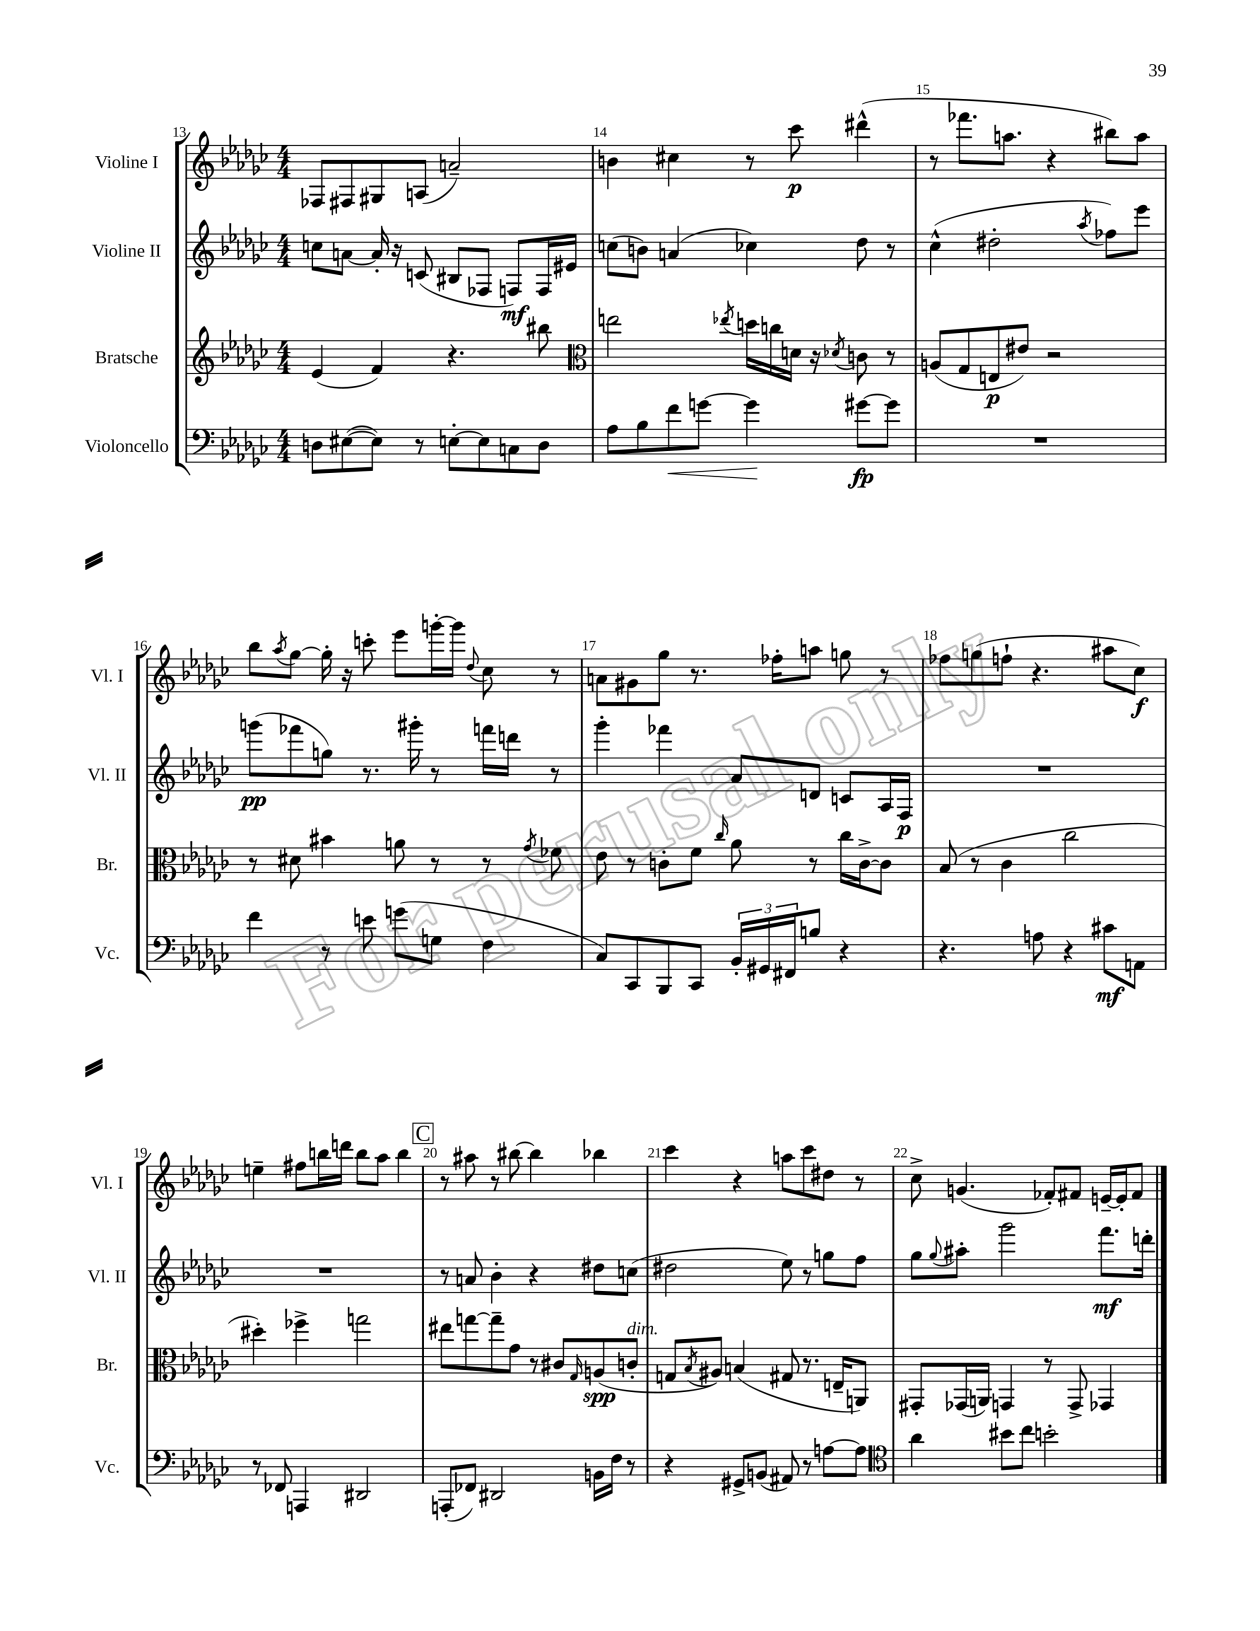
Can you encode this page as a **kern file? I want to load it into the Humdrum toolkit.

**kern	**kern	**kern	**kern
*staff4	*staff3	*staff2	*staff1
*clefF4	*clefG2	*clefG2	*clefG2
*k[b-e-a-d-g-c-]	*k[b-e-a-d-g-c-]	*k[b-e-a-d-g-c-]	*k[b-e-a-d-g-c-]
*M4/4	*M4/4	*M4/4	*M4/4
8D\L	(4e-/	8cc\L	8F-/L
([8E#\	.	[8a\J	8F#/
8E#\]J)	4f/)	16a'/]	8G#/
.	.	16r	.
8r	.	(8c/	(8A/J
[8E'\L	4.r	8B#/L	2a~/)
8E\]	.	8F-/J	.
8C\	.	8F/L)	.
8D\J	8bb#\	16F/L	.
.	.	16e#/JJ	.
=	=	=	=
*	*clefC3	*	*
8A-\L	2ee\	(8cc\L	4b\
8B-\	.	8b\J)	.
8f\	.	(4a/	4cc#\
[8g\J	.	.	.
.	8qee-/	.	.
4g\]	16dd\LL	4cc-\)	8r
.	16cc\	.	.
.	16d\JJ	.	8ccc-\
.	16r	.	.
.	8qd-/	.	.
[8g#\L	8c\	8dd-\	(4ddd#^^\
8g#\]J	8r	8r	.
=	=	=	=
1r	(8A/L	(4cc-^^\	8r
.	8G-/	.	8.fff-\L
.	8E/	2dd#'\	.
.	.	.	8.aa\J
.	8e#/J)	.	.
.	2r	.	4r
.	.	8qaa-/	.
.	.	8ff-\L)	8bb#\L)
.	.	8eee-\J	8aa\J
=	=	=	=
4f\	8r	(8ggg\L	8bb-\L
.	.	.	8qaa-/
.	8d#\	8fff-\	[8gg-\J
8r	4b#\	8gg\J)	16gg-'\]
.	.	.	16r
8e\	.	8.r	8ccc'\
(8g\L	8a\	.	8eee-\L
.	.	16ggg#'\	.
8G\J	8r	8r	[16ggg'\L
.	.	.	16ggg\]JJ
.	.	.	8qqdd-/
4F\	8r	16fff\LL	8cc-\
.	.	16ddd\JJ	.
.	8qg-/	.	.
.	8f-\	8r	8r
=	=	=	=
8C-/L)	8e-\	4ggg-'\	8a\L
8CC-/	8r	.	8g#\
8BBB-/	8c'\L	4fff-\	8gg-\J
8CC-/J	8f\J	.	8.r
.	16qqcc-/	.	.
24BB-'/LL	8a-\	8a-/L	.
24GG#/	.	.	.
.	.	.	16ff-'\LK
24FF#/J	.	.	.
8B/J	8r	8d/J	8aa\J
4r	16cc-\LL	8c/L	8gg\
.	[16c^\J	.	.
.	8c\]J	16A-/L	8r
.	.	16F/JJ	.
=	=	=	=
4.r	(8B-/	1r	8ff-\L
.	8r	.	(8gg\
.	4c-\	.	8ff`\J
8A\	.	.	4.r
4r	2cc-\	.	.
8c#\L	.	.	8aa#\L
8AA\J	.	.	8cc-\J)
=	=	=	=
8r	4dd#'\)	1r	4ee~\
8FF-/	.	.	.
4AAA/	4ff-^\	.	8ff#\L
.	.	.	16bb\L
.	.	.	16ddd\JJ
2DD#/	2gg\	.	8bb\L
.	.	.	8aa-\J
.	.	.	4bb\
=	=	=	=
(8AAA'/L	8ee#\L	8r	8r
8FF-/J)	[8gg\	8a/	8aa#\
2DD#/	8gg~\]	4b-'\	8r
.	8g-\J	.	[8bb#\
.	8r	4r	4bb#\]
.	8c#/L	.	.
.	16qqG-/	.	.
16BB\LL	(8A/	8dd#\L	4bb-\
16F\JJ	.	.	.
8r	8c'/J	(8cc\J	.
=	=	=	=
4r	8G/L	2dd#\	4ccc-\
.	8qB-/	.	.
.	8A#/J)	.	.
8GG#^/L	(4B/	.	4r
(8BB/J	.	.	.
8AA#/)	8G#/	8ee-\)	8aa\L
8r	8.r	8r	8ccc-\
[8A\L	.	8gg\L	8dd#\J
.	16E~/LK	.	.
8A\]J	8AA/J)	8ff\J	8r
=	=	=	=
*clefC4	*	*	*
4a-\	8GG#'/L	8gg-\L	8cc-^\
.	.	8qqgg-/	.
.	(16GG-/L	8aa#'\J	(4.g/
.	16AA/JJ)	.	.
8b#\L	4GG/	2ggg-\	.
8cc-\J	.	.	.
2b'\	8r	.	8f-'/L)
.	8GG^/	.	8f#/J
.	4GG-/	8.fff\L	[16e~/LL
.	.	.	16e'/]J
.	.	.	8f#/J
.	.	16ddd'\Jk	.
==	==	==	==
*-	*-	*-	*-
